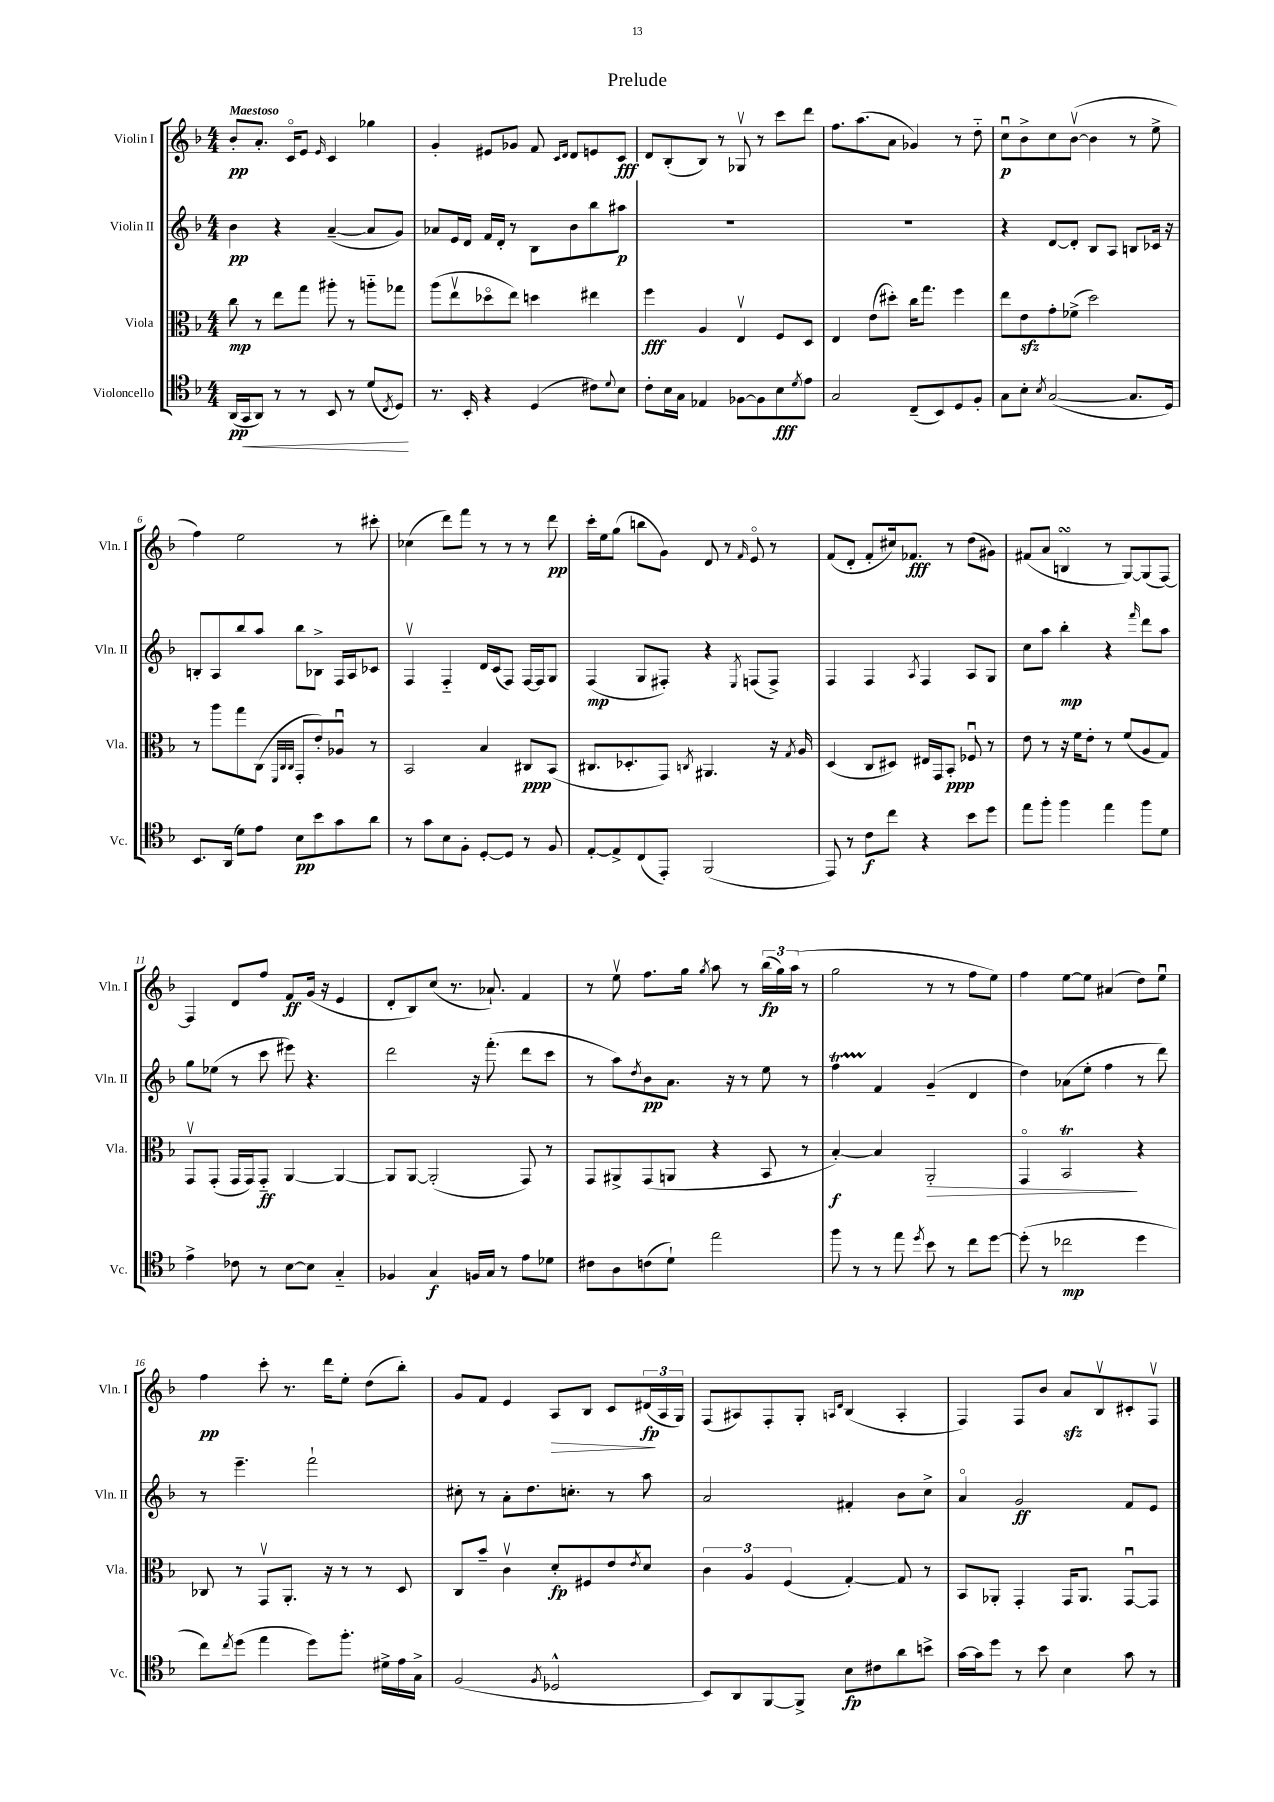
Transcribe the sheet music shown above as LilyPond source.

\header { title = "Prelude" }
<<
\new StaffGroup <<
\new Staff = "s0" \with { instrumentName = "Violin I" shortInstrumentName = "Vln. I" } {
    \clef treble \key f \major \numericTimeSignature \time 4/4 \tempo "Maestoso"
    bes'8-.\pp a'8.-. c'16\flageolet e'8 \grace { e'16 } c'4 ges''4 |
    g'4-. eis'8 ges'8 f'8 \grace { c'16 d'16 } d'8 e'8 c'8\fff |
    d'8 bes8-.( bes8) r8 ges8\upbow r8 c'''8 d'''8 |
    f''8. a''8.( a'8 ges'4) r8 d''8-_ |
    c''8\downbow\p bes'8-> c''8 bes'8~\upbow( bes'4 r8 e''8-> |
    f''4) e''2 r8 cis'''8-. |
    ces''4( d'''8) f'''8 r8 r8 r8 d'''8\pp |
    c'''16-. e''16 g''8( b''8 g'8) d'8 r8 \grace { f'16 } e'8\flageolet r8 |
    f'8( d'8-. f'8-. cis''16) fes'8.\fff r8 d''8( gis'8) |
    fis'8( a'8 b4\turn r8 g8~) g8( f8~) |
    f4 d'8 f''8 f'8\ff g'16( r16 e'4 |
    d'8-. bes8) c''8( r8. aes'8.-!) f'4 |
    r8 e''8\upbow f''8. g''16 \acciaccatura { g''8 } a''8 r8 \tuplet 3/2 { bes''16\fp( g''16) a''16( } r8 |
    g''2 r8 r8 f''8 e''8) |
    f''4 e''8~ e''8 ais'4( d''8) e''8\downbow |
    f''4\pp c'''8-. r8. d'''16 e''8-. d''8( bes''8-.) |
    g'8 f'8 e'4 a8\> bes8 c'8 \tuplet 3/2 { dis'16\fp\!( a16 g16) } |
    f8( ais8) f8-. g8-. \grace { a16 d'16 } bes4( a4-. |
    f4) f8 bes'8 a'8\sfz bes8\upbow cis'8-. f8\upbow \bar "|." |
}
\new Staff = "s1" \with { instrumentName = "Violin II" shortInstrumentName = "Vln. II" } {
    \clef treble \key f \major \numericTimeSignature \time 4/4
    bes'4\pp r4 a'4~--( a'8 g'8) |
    aes'8 e'16 d'16 f'16 d'16-. r8 bes8 bes'8 bes''8 ais''8\p |
    R1 |
    R1 |
    r4 d'8~ d'8-. bes8 a8 b8 ces'16 r16 |
    b8-. a8 bes''8 a''8 bes''8 bes8-> f16 a16 ces'8 |
    f4\upbow f4-_ d'16 c'16( f8) f16~ f16 g8 |
    f4\mp( g8 fis8-.) r4 \acciaccatura { e8 } f8( f8->) |
    f4 f4 \acciaccatura { a8 } f4 a8 g8 |
    c''8 a''8 bes''4-.\mp r4 \grace { f'''16 } d'''8 a''8 |
    g''8 ees''8( r8 c'''8 eis'''8) r4. |
    d'''2 r16 f'''8.-.( d'''8 c'''8 |
    r8 a''8) \acciaccatura { d''8 } bes'8\pp a'8. r16 r8 e''8 r8 |
    f''4\startTrillSpan f'4\stopTrillSpan g'4--( d'4 |
    d''4) aes'8( e''8-. f''4 r8 d'''8) |
    r8 e'''4.-- f'''2-! |
    cis''8-. r8 a'8-. d''8. c''8.-. r8 a''8 |
    a'2 fis'4-. bes'8 c''8-> |
    a'4\flageolet g'2\ff f'8 e'8 \bar "|." |
}
\new Staff = "s2" \with { instrumentName = "Viola" shortInstrumentName = "Vla." } {
    \clef alto \key f \major \numericTimeSignature \time 4/4
    c''8\mp r8 e''8 g''8 ais''8-. r8 a''8-_ ges''8 |
    a''8( e''8\upbow des''8\flageolet e''8) d''4 eis''4 |
    f''4\fff a4 e4\upbow f8 d8 |
    e4 e'8( dis''8-.) c''16 g''8. f''4 |
    e''8 e'8\sfz g'8-. fes'8->( d''2) |
    r8 a''8 g''8 c8( \grace { f,32 c32 c32 } g,8-. e'8-.) aes8\downbow r8 |
    bes,2 bes4 cis8\ppp bes,8( |
    cis8. des8.-. g,8) \acciaccatura { c8 } ais,4. r16 \acciaccatura { g8 } a16 |
    d4( c8 dis8) eis16 g,16 bes,8-.\ppp fes8\downbow r8 |
    e'8 r8 r16 f'16 e'8-. r8 f'8( a8 g8) |
    g,8\upbow g,8-.( g,16 g,16) g,8-_\ff a,4~ a,4~ |
    a,8 a,8~ a,2-.( g,8) r8 |
    g,8 ais,8-> g,8( a,8 r4 bes,8 r8 |
    bes4~-.\f) bes4 a,2-.\> |
    g,4\flageolet bes,2\trill\! r4 |
    ces8 r8 g,8\upbow a,8.-. r16 r8 r8 d8 |
    c8 bes'8-- c'4\upbow d'8-.\fp fis8 e'8 \acciaccatura { e'8 } d'8 |
    \tuplet 3/2 { c'4 a4 f4( } g4~-.) g8 r8 |
    bes,8 aes,8-. g,4-. g,16 aes,8. g,8~\downbow g,8 \bar "|." |
}
\new Staff = "s3" \with { instrumentName = "Violoncello" shortInstrumentName = "Vc." } {
    \clef tenor \key f \major \numericTimeSignature \time 4/4
    a,16\pp( g,16\< a,8) r8 r8 bes,8 r8 d'8( \acciaccatura { c8 } d8\!) |
    r8. bes,16-. r4 d4( cis'8) \appoggiatura { d'8 } bes8 |
    c'8-. bes16 g16 ees4 fes8~ fes8 bes8\fff \acciaccatura { d'8 } e'8 |
    g2 c8--( bes,8) d8 f8-. |
    g8 bes8-. \acciaccatura { bes8 } g2~( g8. d16) |
    bes,8. a,16( d'8) e'8 bes8\pp bes'8 g'8 a'8 |
    r8 g'8 bes8 f8-. d8~-. d8 r8 f8 |
    e8~-. e8-> c8( e,8-.) f,2( |
    e,8) r8 c'8\f c''8 r4 bes'8 d''8 |
    e''8 f''8-. f''4 e''4 f''8 d'8 |
    e'4-> ces'8 r8 bes8~ bes8 g4-_ |
    fes4 g4\f f16 g16 r8 e'8 des'8 |
    cis'8 a8 c'8( d'8-!) e''2 |
    f''8 r8 r8 e''8 \acciaccatura { d''8 } bes'8 r8 c''8 d''8~ |
    d''8-.( r8 ces''2\mp d''4 |
    c''8) \acciaccatura { c''8 } d''8( e''4 d''8) f''8.-. dis'16-> e'16 g16-> |
    f2( \acciaccatura { f8 } des2-^ |
    bes,8) a,8 f,8~ f,8-> bes8\fp cis'8 a'8 b'8-> |
    g'16~ g'16 d''8 r8 bes'8 bes4 g'8 r8 \bar "|." |
}
>>
>>
